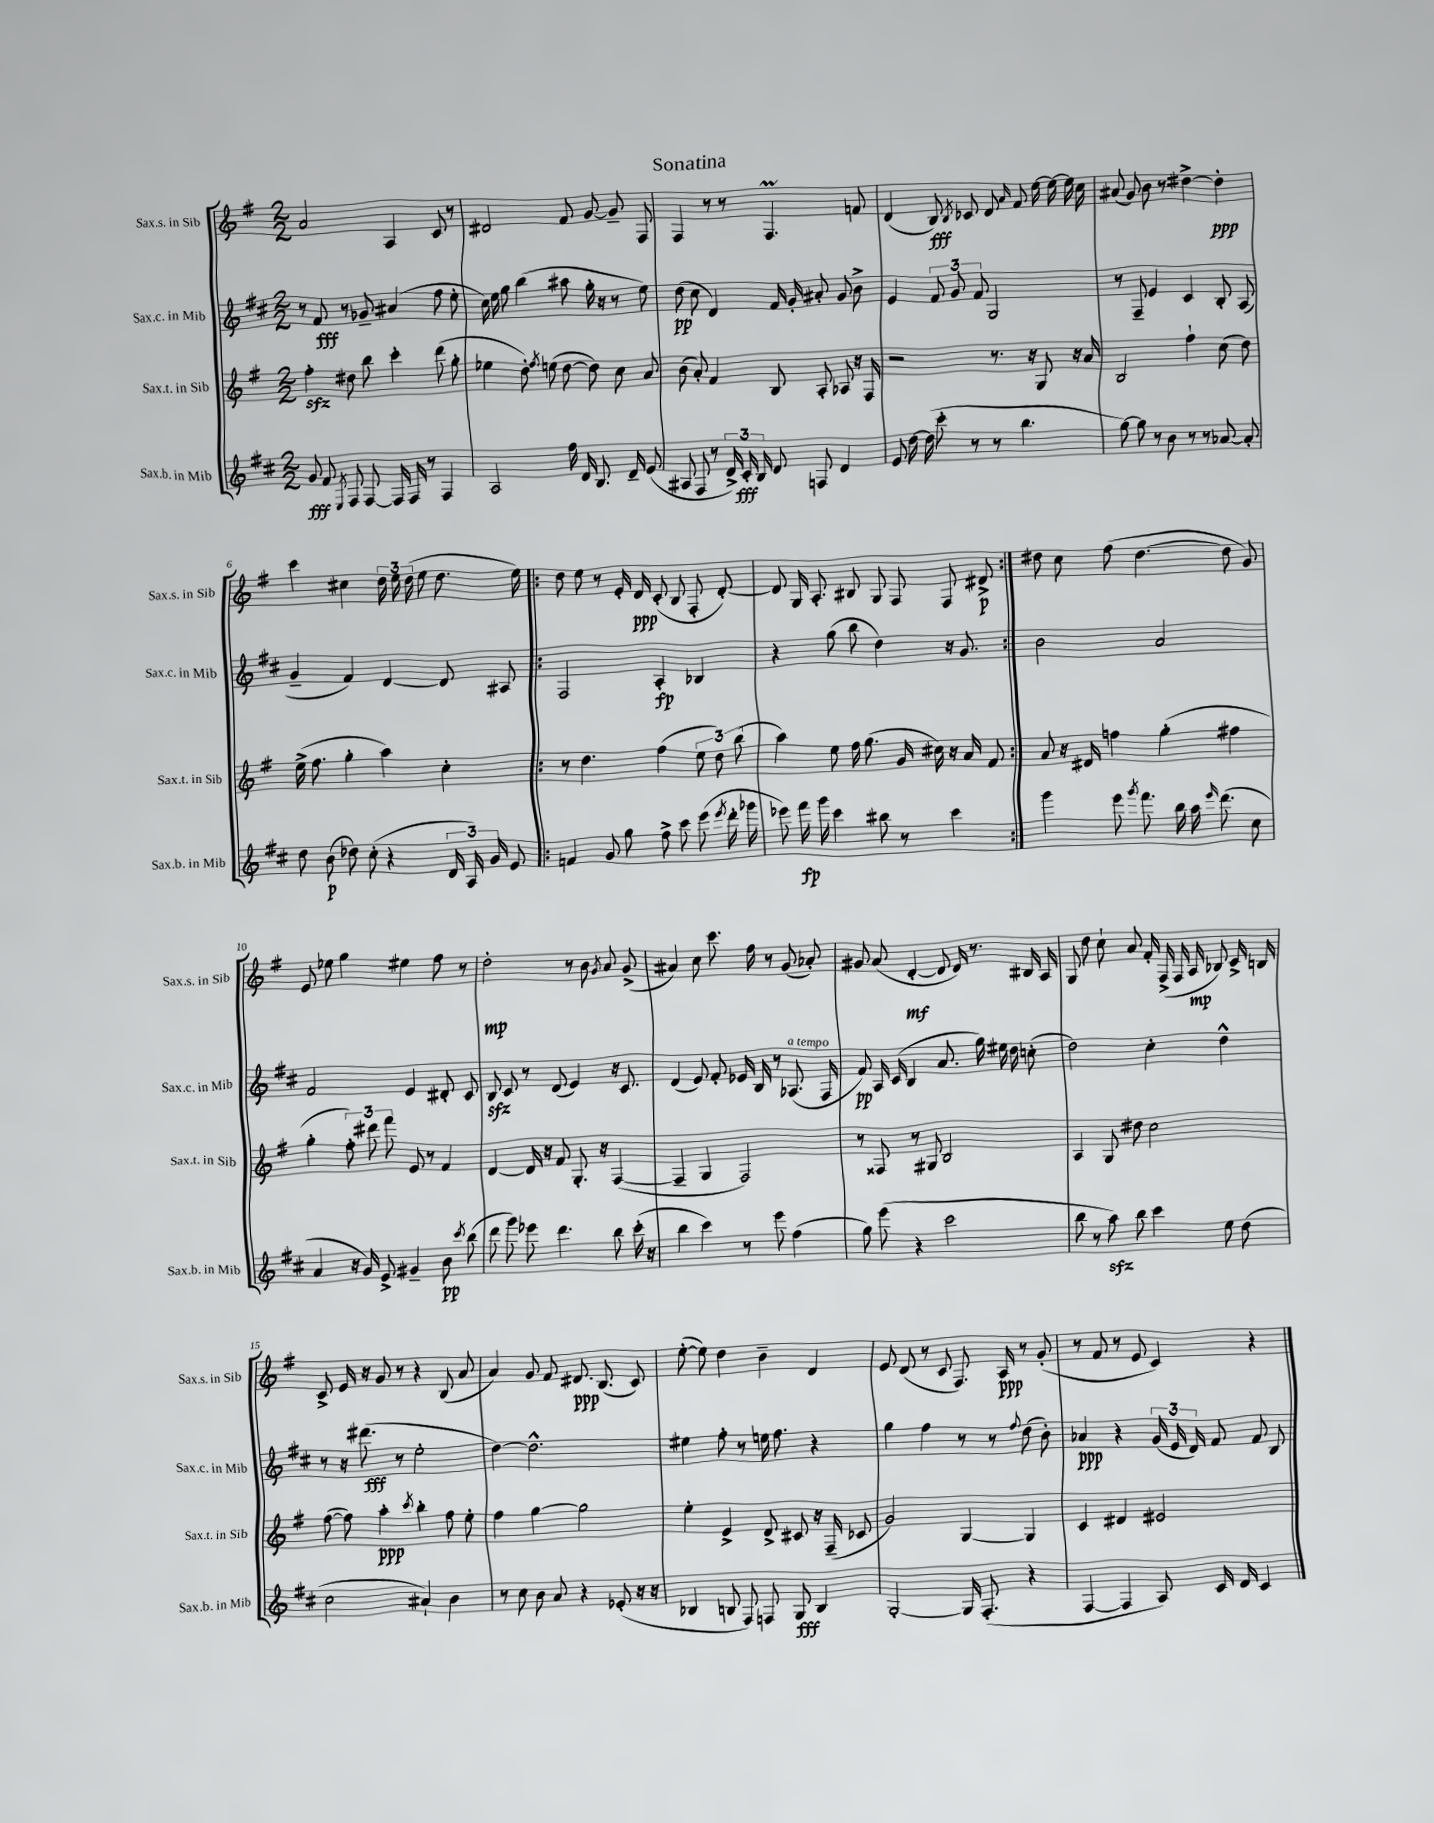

**kern	**kern	**kern	**kern
*staff4	*staff3	*staff2	*staff1
*clefG2	*clefG2	*clefG2	*clefG2
*k[f#c#]	*k[f#]	*k[f#c#]	*k[f#]
*M2/2	*M2/2	*M2/2	*M2/2
8g	4ff#'	8r	2a
8f#	.	8f#	.
8qE	.	.	.
8F#	8dd#	8r	.
[8F#	8bb	8g-~	.
16F#]	4ccc'	(4a#	4A
16F#	.	.	.
8r	.	.	.
4F#	(8ddd	8ff#	8c
.	8gg'	8ee'	8r
=	=	=	=
2A	4ee-	16cc#)	2d#
.	.	16ee	.
.	.	8gg	.
.	8dd')	(4bb	.
.	8qff#	.	.
.	(8ee	.	.
16ff#	[8dd	8aa#	8f#
16d	.	.	.
8.B	8dd])	16gg'	[8g
.	.	16r	.
.	8cc	8r	8g~]
16d~	.	.	.
(8e	8a	8ee)	8F#
=	=	=	=
8A#	(8b	(8dd	4F#
8F#	8a')	8cc#	.
8r	4f#	4d)	8r
24d^)	.	.	8r
24c#'	.	.	.
24B	.	.	.
8d	8B	16f#	4.F#
.	.	16g'	.
8F	8A'	8a#'	.
4d	8A-	8g	.
.	16r	8b^	8f
.	16F#	.	.
=	=	=	=
8e	2r	4e	(4d
[16dd	.	.	.
(16dd]	.	.	.
8ccc#'	.	12f#	8B)
.	.	12g	.
.	.	.	8qB
8r	.	.	8c-
.	.	12f#	.
8r	8.r	2G	8d
.	.	.	16qqa
4.bb	.	.	8f#
.	16r	.	.
.	8G	.	[16ee
.	.	.	16ee_
.	16r	.	16ee]
.	16a	.	16cc
=	=	=	=
[8gg)	2B	8r	(8a#
8gg]	.	8F#~	8g)
8r	.	4e	8b
8b	.	.	8r
8r	4ff#`	4c#	[4dd#^
8r	.	.	.
[8a-	(8cc	8B'	4dd#']
8a-']	8dd)	(8A	.
=	=	=	=
8dd	(16ee^	4g~	4ccc
.	8.ff#	.	.
(8b	.	.	.
8dd-)	4gg'	4f#)	4cc#
(8cc#'	.	.	.
4r	4aa)	[4d	24dd
.	.	.	24ee
.	.	.	(24dd
.	.	.	8ee
24d	4cc'	8d]	8.dd
24A)	.	.	.
24g	.	.	.
8e	.	8A#	.
.	.	.	16ee)
=!|:	=!|:	=!|:	=!|:
4f	8r	2F#	8dd
.	4.dd	.	8ee
8g	.	.	8r
8gg	.	.	16e'
.	.	.	16d
8ff#^	(4ff#	4A'	(8c'
8ccc#	.	.	8B
(8eee	12ee	4B-	8F#'
.	12dd)	.	.
8qeee	.	.	.
16ddd'	.	.	[8d')
.	(12bb	.	.
16ggg-	.	.	.
=	=	=	=
8eee-)	4aa)	4r	8d]
16fff#	.	.	16G
16ggg	.	.	8.A'
4ccc#	8ee	(8gg	.
.	16ff#	8bb	8B#
.	(8.gg	.	.
8bb#	.	4dd)	8G
8r	16g	.	8F#
.	16cc#)	.	.
4ccc#	16r	16r	8F#
.	16a	8.g	.
.	8f#	.	8d#^
=:|!	=:|!	=:|!	=:|!
4ggg	8a	2b	8dd#
.	16r	.	8cc
.	16d#	.	.
8eee	4ff	.	(8ff#
8qggg	.	.	.
8.fff#	.	.	[4.dd#
.	(4gg'	2a	.
16bb	.	.	.
16aa	.	.	.
16qqeee	.	.	.
(8.ddd	.	.	.
.	4ff#	.	8dd#]
8cc#	.	.	8g)
=	=	=	=
4a	4gg'	2f#	8e
.	.	.	8ee-
16r	12ff#')	.	4gg
16g)	.	.	.
.	12ddd#	.	.
8e^	.	.	.
.	12fff#	.	.
4g#~	8e	4e	4ee#
.	8r	.	.
8b	4f#	8d#'	8ff#
8qccc#	.	.	.
(8bb	.	8c#	8r
=	=	=	=
8ddd	[4d	8B	2dd'
8ggg)	.	8c#	.
8eee-	16d]	8r	.
.	16r	.	.
4.ddd	8f#	(8d	.
.	8.G'	4e)	8r
.	.	.	8b
.	16r	.	.
.	.	.	8qg
8bb	([4F#	16r	8a
.	.	8.c#	.
(16ccc#'	.	.	(8g^
16r	.	.	.
=	=	=	=
4bb	4F#~]	(4d	4a#)
4ccc#)	4G	8e)	8cc
.	.	8f#'	8.ccc
8r	2F#)	16e-	.
.	.	16B	16ff#
8eee	.	8r	8r
(4ff#	.	(8.A-	(8g
.	.	.	8a-')
.	.	16F#	.
=	=	=	=
8gg)	8r	8f#)	8g#
(8eee	8F##	16A	(8a
.	.	(16c#	.
4r	8r	4B	[4d'
.	8G#	.	.
2ccc#	2B	8.a	8d]
.	.	.	16d)
.	.	16gg)	8.r
.	.	16ee#	.
.	.	16dd	.
.	.	(8cc'	16B#
.	.	.	16A
=	=	=	=
8bb	4A	2dd)	8G
8r	.	.	8dd
8aa)	8G	.	8cc`
8bb	8dd#	.	8a
4ccc#	2cc	4cc#'	16f#'
.	.	.	(16F#^
.	.	.	16F#
.	.	.	16A
8ee	.	4dd^^	8B-)
(8dd	.	.	16c^
.	.	.	16B
=	=	=	=
2cc#	([8ff#	8r	8c^
.	8ff#])	16r	16e
.	.	(8.ddd#	16r
.	4aa'	.	8g
.	.	8r	8r
.	8qccc	.	.
4a#`)	4bb'	2ee'	4r
4b	8ff#	.	(8B
.	8ee'	.	8a
=	=	=	=
8r	4ff#	[4dd)	4a)
8cc#	.	.	.
8b	[4gg	2.dd^^]	8g
8a	.	.	8f#
4r	2gg]	.	8.d#
.	.	.	(8.B
(8e-'	.	.	.
16r	.	.	8c)
16r	.	.	.
=	=	=	=
4B-	4ee'	4ee#	([8ee'
.	.	.	8ee])
8B	4e^	8ff#'	4dd
8F#)	.	8r	.
8F	8d^	16ee	4b~
.	.	8.ff#	.
8G	8c#	.	.
4B	16r	4r	4d
.	(16F#~	.	.
.	8c-	.	.
=	=	=	=
[2G'	2g)	4gg	8e
.	.	.	(8d
.	.	4ff#	8r
.	.	.	8c
16G]	[4G	8r	8.F#)
(8.F#'	.	.	.
.	.	8r	.
.	.	.	16A
.	.	8qqff#	.
4r	4G]	(8dd	8r
.	.	8b')	(8g'
=	=	=	=
[4F#	4c	4a-	8r
.	.	.	8f#
4F#]	4d#	4r	8r
.	.	.	8e
8A)	2e#	(24g	4c)
.	.	24e	.
.	.	24d)	.
16c#	.	8f#	.
16d	.	.	.
4c#	.	8f#	4r
.	.	8B	.
==	==	==	==
*-	*-	*-	*-
